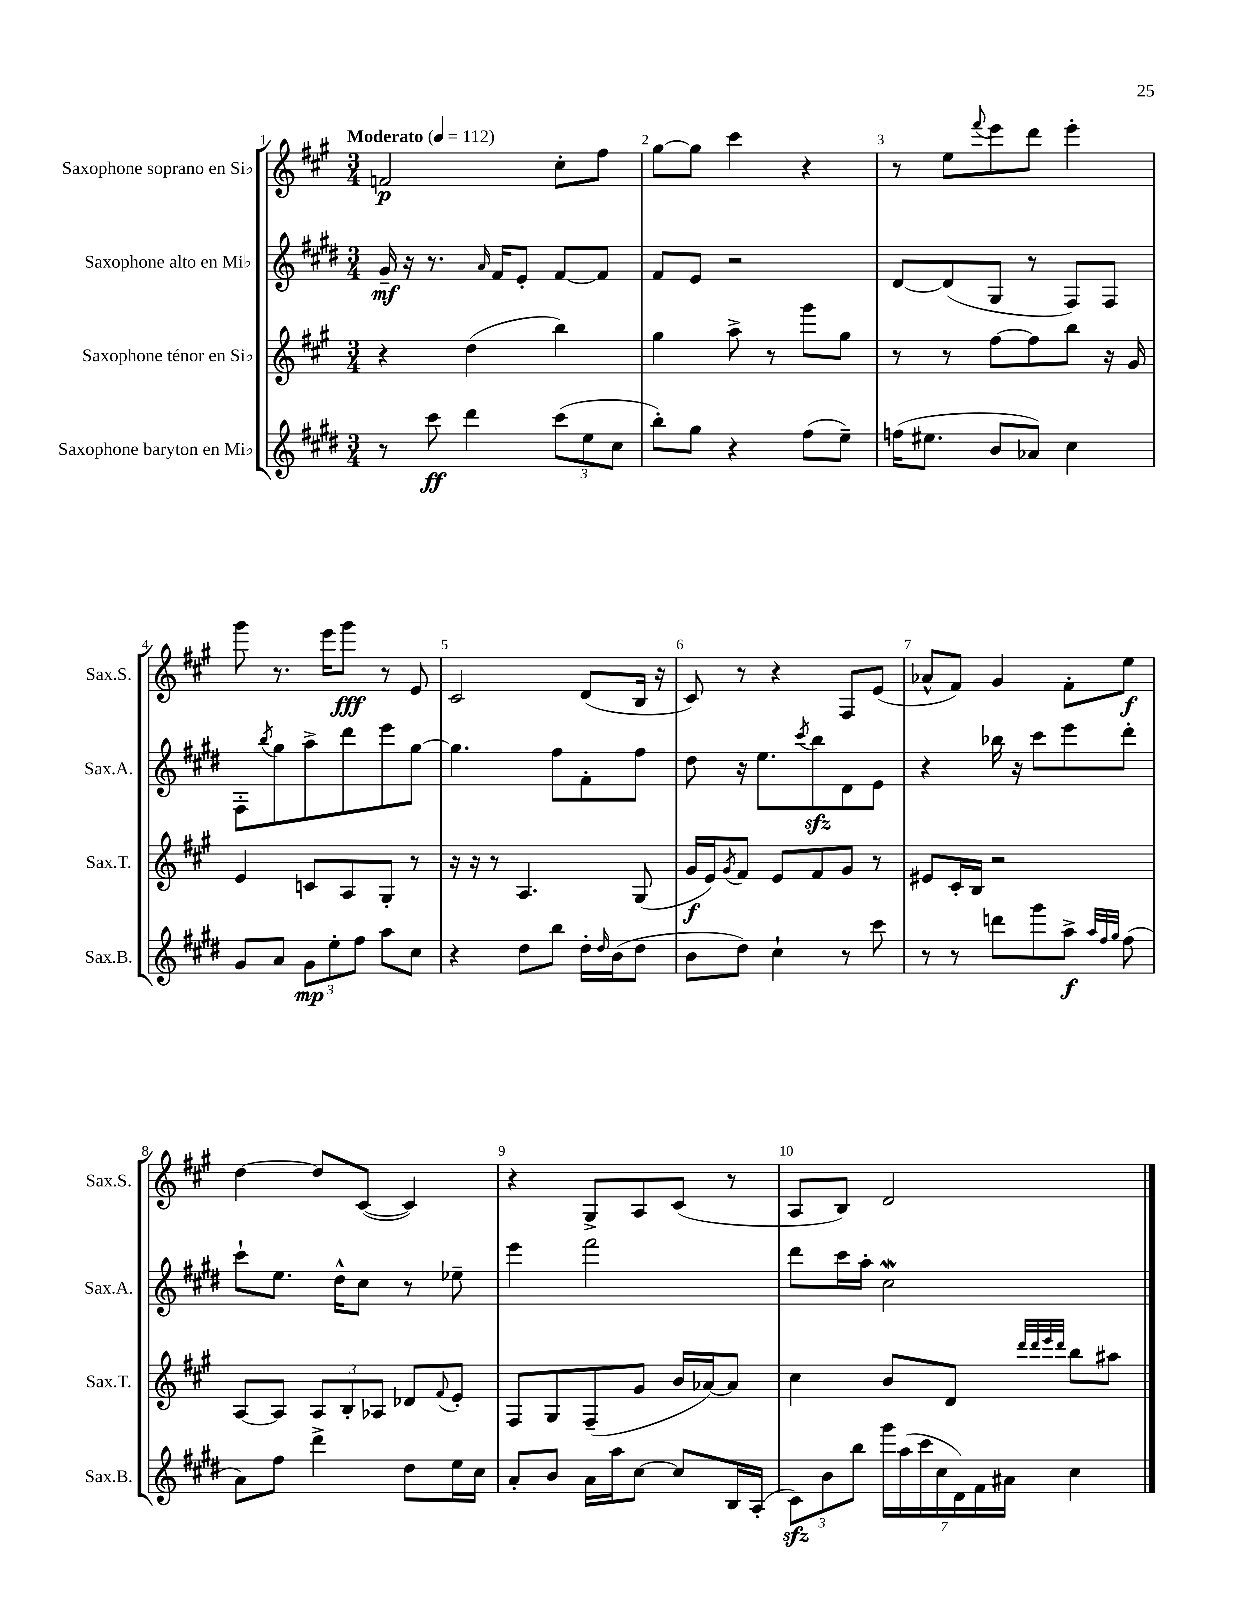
<<
\new StaffGroup <<
\new Staff = "s0" \with { instrumentName = "Saxophone soprano en Sib" shortInstrumentName = "Sax.S." } {
    \clef treble \key a \major \numericTimeSignature \time 3/4 \tempo "Moderato" 4 = 112
    f'2\p cis''8-. fis''8 |
    gis''8~ gis''8 cis'''4 r4 |
    r8 e''8 \appoggiatura { fis'''8 } e'''8 d'''8 e'''4-. |
    gis'''8 r8. e'''16 gis'''8\fff r8 e'8 |
    cis'2 d'8( b16 r16 |
    cis'8) r8 r4 fis8 e'8( |
    aes'8-^ fis'8) gis'4 fis'8-. e''8\f |
    d''4~ d''8 cis'8~( cis'4) |
    r4 gis8-> a8 cis'8( r8 |
    a8 b8) d'2 \bar "|." |
}
\new Staff = "s1" \with { instrumentName = "Saxophone alto en Mib" shortInstrumentName = "Sax.A." } {
    \clef treble \key e \major \numericTimeSignature \time 3/4
    gis'16--\mf r16 r8. \grace { a'16 } fis'16 e'8-. fis'8~ fis'8 |
    fis'8 e'8 r2 |
    dis'8~ dis'8( gis8 r8 fis8) fis8 |
    fis8-. \acciaccatura { b''8 } gis''8 a''8-> dis'''8 e'''8 gis''8~ |
    gis''4. fis''8 fis'8-. fis''8 |
    dis''8 r16 e''8. \acciaccatura { cis'''8 } b''8\sfz dis'8 e'8 |
    r4 bes''16 r16 cis'''8 e'''8 dis'''8-. |
    cis'''8-! e''8. dis''16-^ cis''8 r8 ees''8-- |
    e'''4 fis'''2 |
    dis'''8 cis'''16 a''16-. cis''2\mordent \bar "|." |
}
\new Staff = "s2" \with { instrumentName = "Saxophone ténor en Sib" shortInstrumentName = "Sax.T." } {
    \clef treble \key a \major \numericTimeSignature \time 3/4
    r4 d''4( b''4) |
    gis''4 a''8-> r8 gis'''8 gis''8 |
    r8 r8 fis''8~ fis''8 b''8 r16 gis'16 |
    e'4 c'8 a8 gis8-. r8 |
    r16 r16 r8 a4. gis8( |
    gis'16\f e'16) \acciaccatura { gis'8 } fis'8 e'8 fis'8 gis'8 r8 |
    eis'8 cis'16-. b16 r2 |
    a8~ a8 \tuplet 3/2 { a8 b8-. aes8 } des'8 \appoggiatura { fis'8 } e'8-. |
    fis8 gis8 fis8--( gis'8 b'16 aes'16~) aes'8 |
    cis''4 b'8 d'8 \grace { d'''32 d'''32 e'''32 d'''32 } b''8 ais''8 \bar "|." |
}
\new Staff = "s3" \with { instrumentName = "Saxophone baryton en Mib" shortInstrumentName = "Sax.B." } {
    \clef treble \key e \major \numericTimeSignature \time 3/4
    r8 cis'''8\ff dis'''4 \tuplet 3/2 { cis'''8( e''8 cis''8 } |
    b''8-.) gis''8 r4 fis''8( e''8--) |
    f''16( eis''8. b'8 aes'8) cis''4 |
    gis'8 a'8 \tuplet 3/2 { gis'8\mp e''8-. fis''8 } a''8 cis''8 |
    r4 dis''8 b''8 dis''16-. \grace { dis''16 } b'16( dis''8 |
    b'8 dis''8) cis''4-! r8 cis'''8 |
    r8 r8 d'''8 gis'''8 a''8->\f \grace { a''32 fis''32 gis''32 } fis''8( |
    a'8) fis''8 dis'''4-> dis''8 e''16 cis''16 |
    a'8-. b'8 a'16 a''16 cis''8~ cis''8 b16 a16-.( |
    \tuplet 3/2 { cis'8\sfz) b'8 b''8 } \tuplet 7/4 { gis'''16 a''16( cis'''16 cis''16 dis'16) fis'16 ais'16 } cis''4 \bar "|." |
}
>>
>>
\layout { \context { \Score \override BarNumber.break-visibility = ##(#f #t #t) barNumberVisibility = #all-bar-numbers-visible } }
